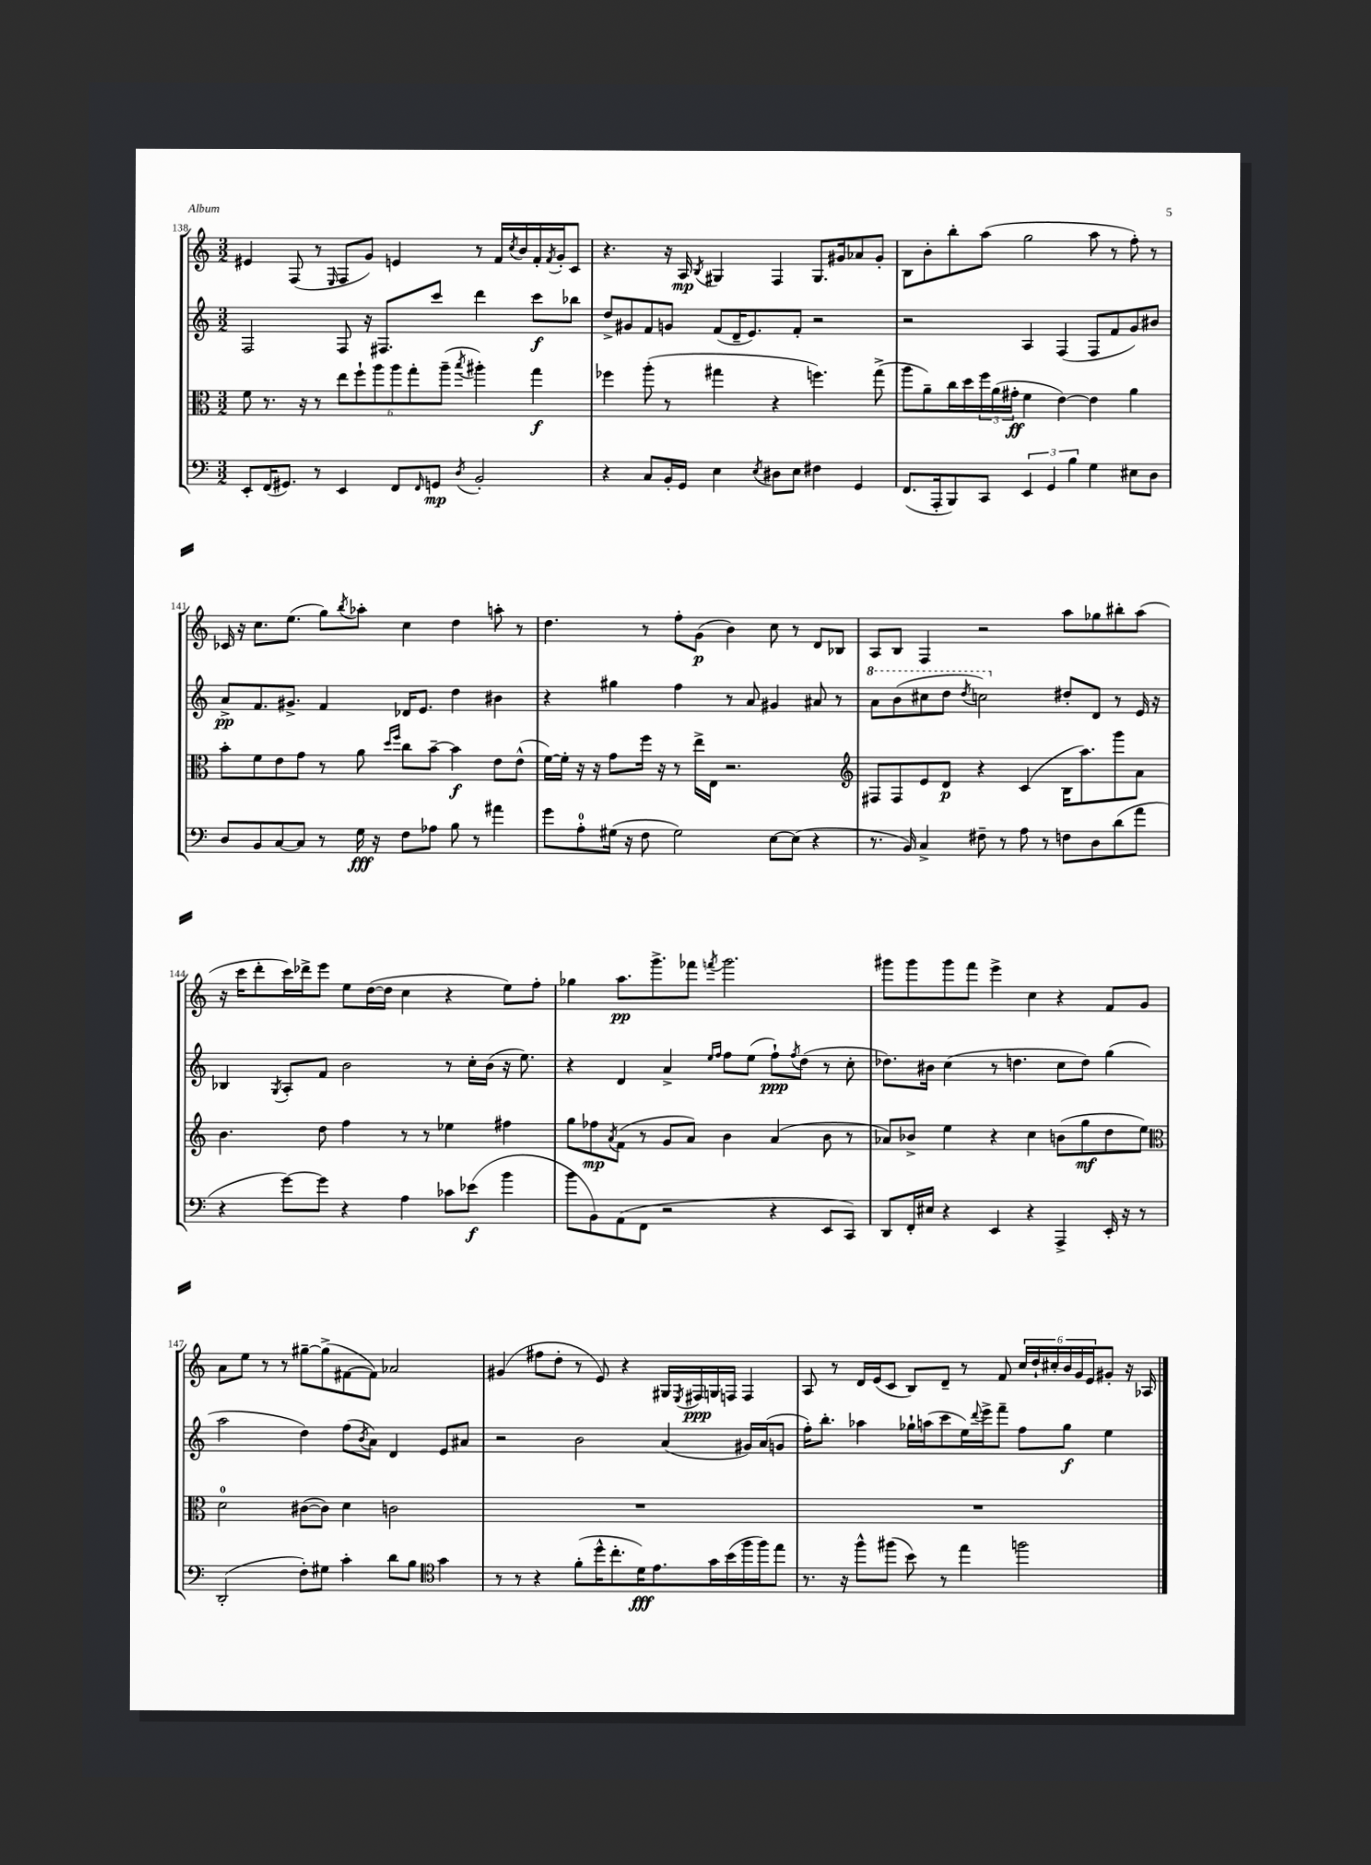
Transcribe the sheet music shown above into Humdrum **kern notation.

**kern	**dynam	**kern	**dynam	**kern	**dynam	**kern	**dynam
*part4	*part4	*part3	*part3	*part2	*part2	*part1	*part1
*staff4	*staff4	*staff3	*staff3	*staff2	*staff2	*staff1	*staff1
*clefF4	*	*clefC3	*	*clefG2	*	*clefG2	*
*k[]	*	*k[]	*	*k[]	*	*k[]	*
*M3/2	*	*M3/2	*	*M3/2	*	*M3/2	*
=138	=138	=138	=138	=138	=138	=138	=138
8EE'/L	.	8f\	.	2F/	.	4e#X/	.
(16FF/K	.	8.r	.	.	.	.	.
8.GG#X/J)	.	.	.	.	.	.	.
.	.	.	.	.	.	(8F/	.
.	.	16r	.	.	.	.	.
8r	.	8r	.	.	.	8r	.
.	.	.	.	.	.	16qqE/	.
4EE/	.	12ee\L	.	8F/	.	8F/L	.
.	.	12ff`\	.	.	.	.	.
.	.	.	.	16r	.	8g/J)	.
.	.	12aa\	.	.	.	.	.
.	.	.	.	8.F#X/L	.	.	.
8FF/L	.	12aa\	.	.	.	4en/	.
.	.	12gg'\	.	.	.	.	.
16qqFF/	.	.	.	.	.	.	.
8GGn/J	mp	.	.	8ccc/J	.	.	.
.	.	(12aa~\J	.	.	.	.	.
8qD/	.	8qbb/	.	.	.	.	.
2BB'/	.	4aa#X'\)	.	4ddd\	.	8r	.
.	.	.	.	.	.	16f/LL	.
.	.	.	.	.	.	8qcc/	.
.	.	.	.	.	.	16b/	.
.	.	4gg\	f	8ccc\L	f	16f'/	.
.	.	.	.	.	.	8qf/	.
.	.	.	.	.	.	16g'/J	.
.	.	.	.	8bb-X\J	.	8c/J	.
=139	=139	=139	=139	=139	=139	=139	=139
4r	.	4ff-X\	.	8dd^/L	.	4.r	.
.	.	.	.	8g#X/	.	.	.
8C/L	.	(8aa'\	.	8f/	.	.	.
16BB'/L	.	8r	.	8gn/J	.	16r	.
16GG/JJ	.	.	.	.	.	16A/	mp
.	.	.	.	.	.	8qB/	.
4E\	.	4gg#X\	.	(8f/L	.	4G#X/	.
.	.	.	.	16d~/K	.	.	.
.	.	.	.	8.e/)	.	.	.
8qE/	.	.	.	.	.	.	.
8D#X\L	.	4r	.	.	.	4F/	.
8E\J	.	.	.	8f'/J	.	.	.
4F#X\	.	4.ffn\)	.	2r	.	8.G#/L	.
.	.	.	.	.	.	16g#X/k	.
4GG/	.	.	.	.	.	8a-X/	.
.	.	(8gg#^\	.	.	.	8g#'/J	.
=140	=140	=140	=140	=140	=140	=140	=140
(8.FF/L	.	8aa\L	.	2r	.	8B\L	.
.	.	8a~\)	.	.	.	8b'\	.
16AAA'/k	.	.	.	.	.	.	.
8BBB/)	.	16cc\L	.	.	.	8bb'\	.
.	.	16dd\	.	.	.	.	.
8CC/J	.	24ff\	.	.	.	(8aa\J	.
.	.	(24a\	.	.	.	.	.
.	.	24g#X'\JJ	ff	.	.	.	.
6EE/	.	4f\	.	4A/	.	2gg\	.
6GG/	.	.	.	.	.	.	.
.	.	[4e\)	.	(4F/	.	.	.
6B\	.	.	.	.	.	.	.
4G\	.	4e\]	.	8F/L	.	8aa\	.
.	.	.	.	8f/	.	8r	.
8E#X\L	.	4a\	.	8g/)	.	8ff'\)	.
8D\J	.	.	.	8b#X/J	.	8r	.
!!LO:LB:g=z
=141	=141	=141	=141	=141	=141	=141	=141
8D/L	.	8b'\L	.	8a^/L	pp	16c-X/	.
.	.	.	.	.	.	16r	.
8BB/	.	8f\	.	8.f/	.	8.cc\L	.
[8C/	.	8e\	.	.	.	.	.
.	.	.	.	8.g#X^/J	.	(8.ee\J	.
8C/J]	.	8g\J	.	.	.	.	.
8r	.	8r	.	4f/	.	8gg\L)	.
.	.	.	.	.	.	8qbb/	.
16G\	fff	8a\	.	.	.	8aa-X'\J	.
16r	.	.	.	.	.	.	.
.	.	16qqdd/LL	.	.	.	.	.
.	.	16qqff/JJ	.	.	.	.	.
8F\L	.	8cc\L	.	16d-X/KL	.	4cc\	.
.	.	.	.	8.e/J	.	.	.
8A-X\J	.	[8b~\J	.	.	.	.	.
8B\	.	4b\]	f	4dd\	.	4dd\	.
8r	.	.	.	.	.	.	.
4a#X\	.	8e\L	.	4b#X\	.	8aan'\	.
.	.	(8e^^\J	.	.	.	8r	.
=142	=142	=142	=142	=142	=142	=142	=142
8g\L	.	[16f\LL)	.	4r	.	4.dd\	.
.	.	16f'\JJ]	.	.	.	.	.
8A'\	.	16r	.	.	.	.	.
.	.	16r	.	.	.	.	.
(16G#X\Jk	.	8g\L	.	4gg#X\	.	.	.
16r	.	.	.	.	.	.	.
8F\	.	16ff\Jk	.	.	.	8r	.
.	.	16r	.	.	.	.	.
2G#\)	.	8r	.	4ff\	.	8ff'\L	.
.	.	16ee^\LL	.	.	.	(8g\J	p
.	.	16E\JJ	.	.	.	.	.
.	.	2.r	.	8r	.	4b\)	.
.	.	.	.	8a/	.	.	.
[8E\L	.	.	.	4g#X/	.	8cc\	.
(8E\J]	.	.	.	.	.	8r	.
4r	.	.	.	8a#X/	.	8d/L	.
.	.	.	.	8r	.	8B-X/J	.
=143	=143	=143	=143	=143	=143	=143	=143
*	*	*clefG2	*	*	*	*	*
*	*	*	*	*8va	*	*	*
8.r	.	8F#X/L	.	8aa\L	.	8A/L	.
.	.	8F#/	.	(8bb\	.	8B/J	.
16BB/)	.	.	.	.	.	.	.
4C^/	.	8e/	.	8ccc#X\	.	4F/	.
.	.	8d/J	p	8ddd\J	.	.	.
.	.	.	.	8qddd/	.	.	.
8F#X~\	.	4r	.	2cccn\)	.	2r	.
8r	.	.	.	.	.	.	.
8A\	.	(4c/	.	.	.	.	.
8r	.	.	.	.	.	.	.
*	*	*	*	*X8va	*	*	*
8Fn\L	.	16B\KL	.	8dd#X'/L	.	8aa\L	.
.	.	8.aa\)	.	.	.	.	.
8D\	.	.	.	8d/J	.	8gg-X\	.
(8d\	.	8ggg\	.	8r	.	8bb#X'\	.
8a\J	.	8a\J	.	16e/	.	(8aa\J	.
.	.	.	.	16r	.	.	.
!!LO:LB:g=z
=144	=144	=144	=144	=144	=144	=144	=144
4r	.	4.b\	.	4B-X/	.	16r	.
.	.	.	.	.	.	16ccc\KL	.
.	.	.	.	.	.	8ddd'\	.
.	.	.	.	8qG/	.	.	.
[8g\L)	.	.	.	8A'/L	.	16ccc\L)	.
.	.	.	.	.	.	16ddd-X^\J	.
8g\J]	.	8dd\	.	8f/J	.	8eee\J	.
4r	.	4ff\	.	2b\	.	8ee\L	.
.	.	.	.	.	.	([16dd\L	.
.	.	.	.	.	.	16dd\JJ]	.
4A\	.	8r	.	.	.	4cc\	.
.	.	8r	.	.	.	.	.
8c-X\L	.	4ee-X\	.	8r	.	4r	.
(8e-X\J	f	.	.	16cc'\LL	.	.	.
.	.	.	.	(16b\JJ	.	.	.
4b\	.	4ff#X\	.	16r	.	8ee\L)	.
.	.	.	.	8.ee\)	.	.	.
.	.	.	.	.	.	8ff'\J	.
=145	=145	=145	=145	=145	=145	=145	=145
8b\L	.	8gg\L	.	4r	.	4gg-X\	.
8BB\)	.	8ff-X\	mp	.	.	.	.
.	.	8qa/	.	.	.	.	.
(8AA\	.	(8f\J	.	4d/	.	8.aa\L	pp
8FF\J	.	8r	.	.	.	.	.
.	.	.	.	.	.	8.ggg^\	.
2r	.	8g/L	.	4a^/	.	.	.
.	.	8a/J)	.	.	.	8fff-X\J	.
.	.	.	.	16qqee/LL	.	.	.
.	.	.	.	16qqff/JJ	.	8qfffn/	.
.	.	4b\	.	8ff\L	.	2.ggg\	.
.	.	.	.	(8ee\J	.	.	.
4r	.	(4a/	.	8ff`\L)	ppp	.	.
.	.	.	.	8qff/	.	.	.
.	.	.	.	(8dd\J	.	.	.
8EE/L	.	8b\	.	8r	.	.	.
8CC/J)	.	8r	.	8cc'\	.	.	.
=146	=146	=146	=146	=146	=146	=146	=146
8DD/L	.	8a-X/L)	.	8.dd-X\L)	.	8ggg#X\L	.
16FF'/L	.	8b-X^/J	.	.	.	8ggg#\	.
16E#X/JJ	.	.	.	16b#X\Jk	.	.	.
4r	.	4ee\	.	(4cc\	.	8ggg#\	.
.	.	.	.	.	.	8fff\J	.
4EE/	.	4r	.	8r	.	4eee^\	.
.	.	.	.	4.ddn\	.	.	.
4r	.	4cc\	.	.	.	4cc\	.
4AAA^/	.	(8bn\L	.	8cc\L	.	4r	.
.	.	8gg\	mf	8dd\J)	.	.	.
16EE'/	.	8dd\	.	(4gg\	.	8f/L	.
16r	.	.	.	.	.	.	.
8r	.	8ee\J)	.	.	.	8g/J	.
!!LO:LB:g=z
=147	=147	=147	=147	=147	=147	=147	=147
*	*	*clefC3	*	*	*	*	*
(2DD'/	.	2d\	.	2aa\	.	8a\L	.
.	.	.	.	.	.	8ee\J	.
.	.	.	.	.	.	8r	.
.	.	.	.	.	.	8r	.
8F'\L)	.	([8c#X\L	.	4dd\)	.	[8gg#X~\L	.
8G#X\J	.	8c#\J])	.	.	.	(8gg#^\]	.
4c'\	.	4d\	.	(8ff\L	.	[8f#X\	.
.	.	.	.	8qb/	.	.	.
.	.	.	.	8a\J)	.	8f#\J])	.
8d\L	.	2cn\	.	4d/	.	2a-X/	.
8B\J	.	.	.	.	.	.	.
*clefC4	*	*	*	*	*	*	*
4g\	.	.	.	8e/L	.	.	.
.	.	.	.	8a#X/J	.	.	.
=148	=148	=148	=148	=148	=148	=148	=148
8r	.	1.r	.	2r	.	(4g#X/	.
8r	.	.	.	.	.	.	.
4r	.	.	.	.	.	8ff#X\L	.
.	.	.	.	.	.	8dd'\J	.
(8f'\L	.	.	.	2b\	.	8r	.
16dd^^\K	.	.	.	.	.	8e/)	.
8.cc'\	.	.	.	.	.	.	.
.	.	.	.	.	.	4r	.
16d\K)	fff	.	.	.	.	.	.
8.e\	.	.	.	.	.	.	.
.	.	.	.	(4a/	.	16G#X/LL	.
.	.	.	.	.	.	8qE/	.
.	.	.	.	.	.	16F#X/	ppp
16g\L	.	.	.	.	.	16Gn/	.
(16b\	.	.	.	.	.	16Fn/JJ	.
16ff\	.	.	.	16g#X/LL)	.	4F/	.
16ff\J)	.	.	.	(16a/J	.	.	.
8ee\J	.	.	.	8gn/J	.	.	.
=149	=149	=149	=149	=149	=149	=149	=149
8.r	.	1.r	.	16ff'\KL)	.	8A/	.
.	.	.	.	8.bb'\J	.	.	.
.	.	.	.	.	.	8r	.
16r	.	.	.	.	.	.	.
8ff^^\L	.	.	.	4aa-X\	.	16d/LL	.
.	.	.	.	.	.	(16e/J	.
(8ff#X\J	.	.	.	.	.	8c/J	.
8b\)	.	.	.	16gg-X`\LL	.	8B/L)	.
.	.	.	.	(16aan\J	.	.	.
8r	.	.	.	8ccc\	.	8d~/J	.
4ee\	.	.	.	16ee\L)	.	8r	.
.	.	.	.	8qqddd/	.	.	.
.	.	.	.	16eee^\J	.	.	.
.	.	.	.	8fff~\J	.	8f/	.
2ffn\	.	.	.	8ff\L	.	24cc/LL	.
.	.	.	.	.	.	24dd`/	.
.	.	.	.	.	.	24cc#X'/	.
.	.	.	.	8gg-\J	f	24b/	.
.	.	.	.	.	.	24g/	.
.	.	.	.	.	.	24e/J	.
.	.	.	.	4ee\	.	8g#X'/J	.
.	.	.	.	.	.	16r	.
.	.	.	.	.	.	16A-X/	.
==	==	==	==	==	==	==	==
*-	*-	*-	*-	*-	*-	*-	*-
